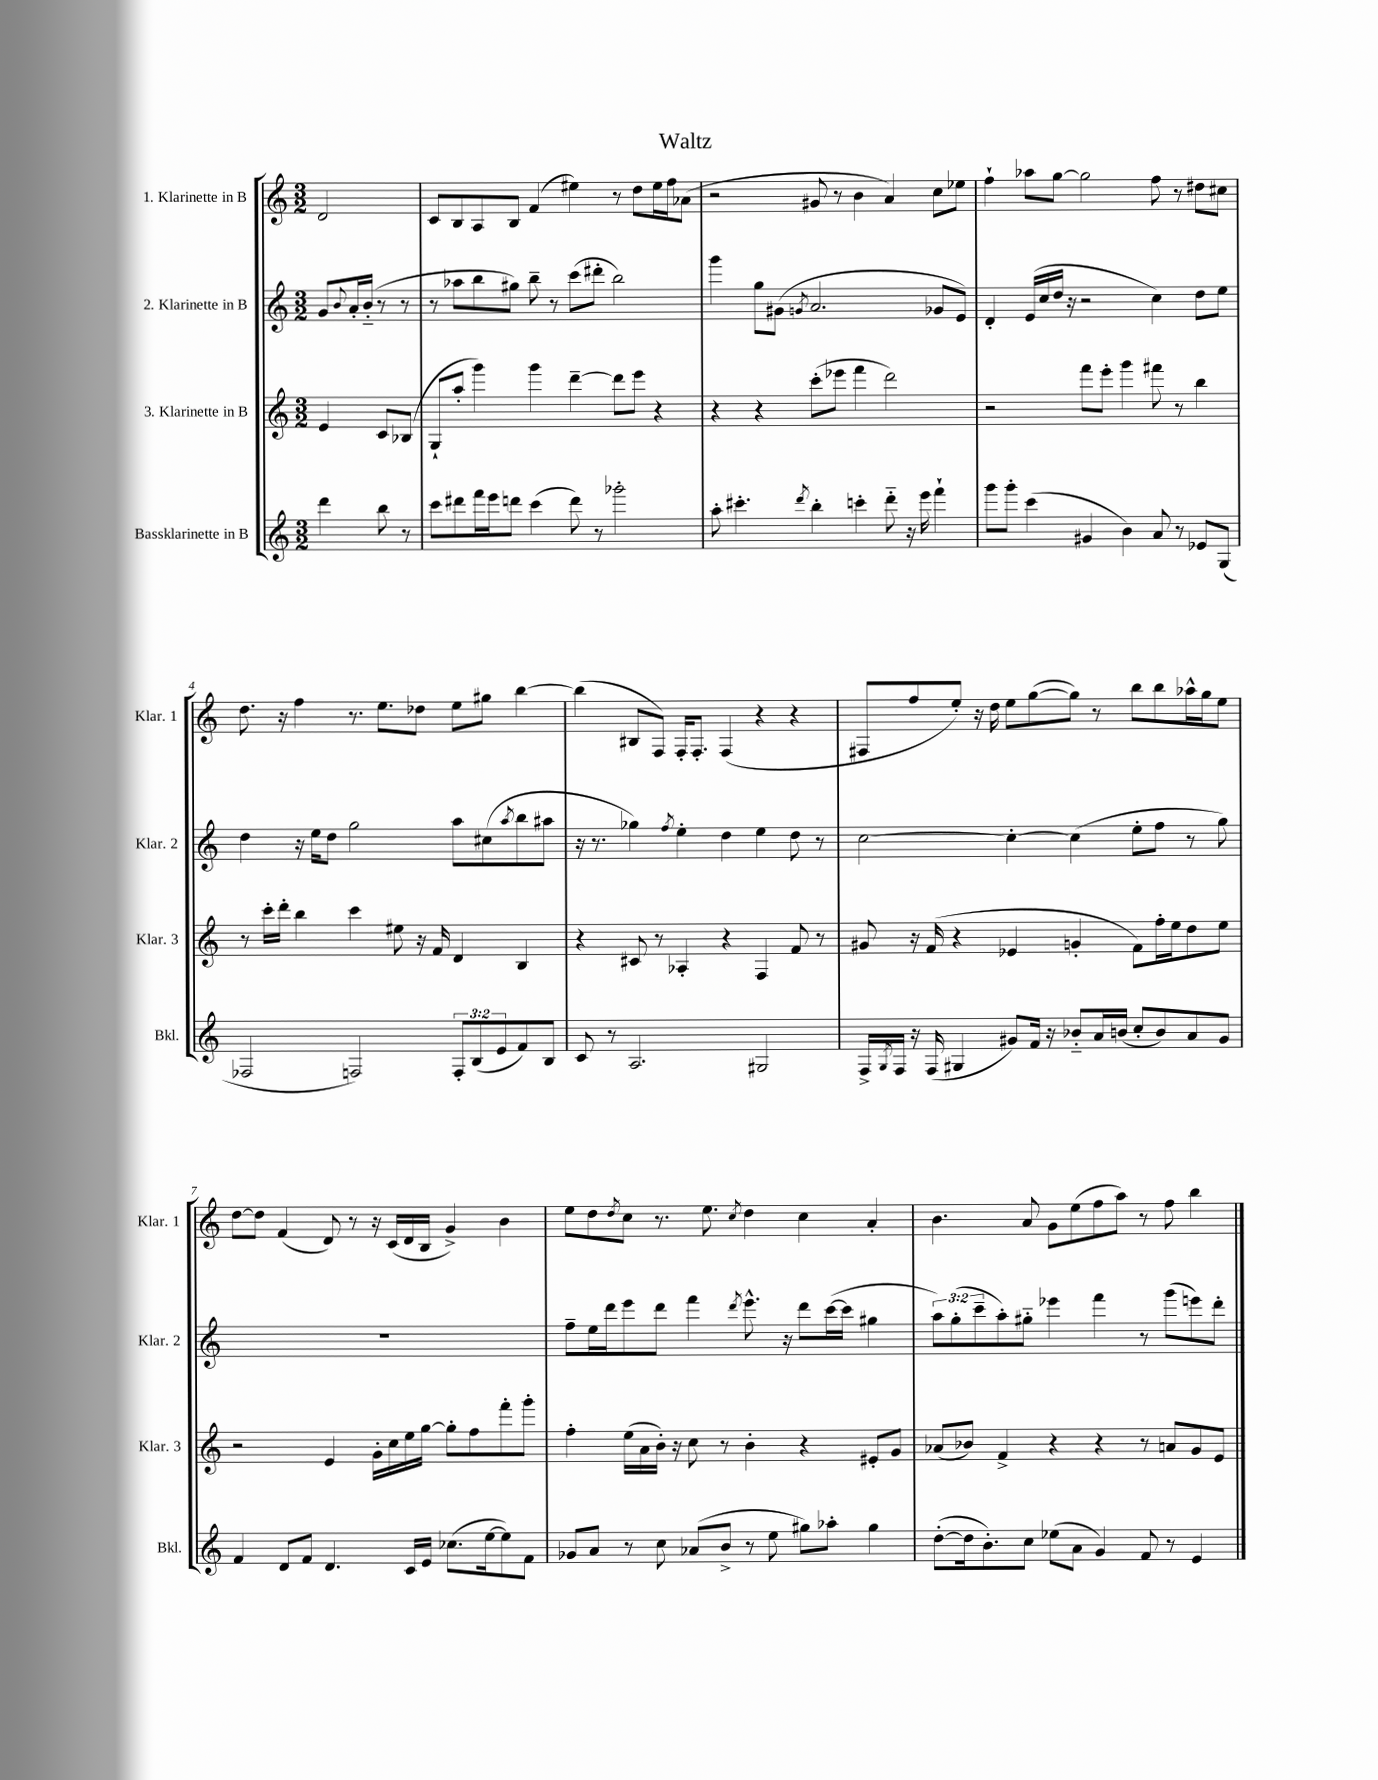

**kern	**kern	**kern	**kern
*staff4	*staff3	*staff2	*staff1
*clefG2	*clefG2	*clefG2	*clefG2
*k[]	*k[]	*k[]	*k[]
*M3/2	*M3/2	*M3/2	*M3/2
4ddd	4e	8g	2d
.	.	8qqb	.
.	.	16a'	.
.	.	(16b'~	.
8bb	8c	8r	.
8r	(8B-	8r	.
=	=	=	=
8ccc	8G`	8r	8c
8ddd#	8aa'	8aa-	8B
16fff	4ggg)	8bb	8A
16eee	.	.	.
8ddd	.	8gg#)	8B
(4ccc	4ggg	8bb~	(4f
.	.	8r	.
8ddd)	[4ddd~	(8ccc	4ee#)
8r	.	8ddd#'	.
2ggg-'	8ddd]	2bb)	8r
.	8eee	.	8dd
.	4r	.	16ee#
.	.	.	16ff
.	.	.	(8a-
=	=	=	=
8aa'	4r	4ggg	2r
4.ccc#'	.	.	.
.	4r	8gg	.
.	.	(8g#	.
8qddd	.	8qg	.
4bb'	(8ccc'	2.a	8g#
.	8eee-	.	8r
4ccc'	4fff	.	4b
8ddd'~	2ddd)	.	4a)
16r	.	.	.
16eee	.	.	.
4fff`	.	8g-	8cc
.	.	8e)	8ee-
=	=	=	=
8ggg	2r	4d'	4ff`
8ggg'	.	.	.
(4ccc	.	(16e	8aa-
.	.	16cc	.
.	.	16dd	[8gg
.	.	16r	.
4g#	8fff	2r	2gg]
.	8eee'	.	.
4b)	4ggg	.	.
8a	8fff#	4cc)	8ff
8r	8r	.	8r
8e-	4bb	8dd	8dd#
(8G	.	8ee	8cc#
=	=	=	=
2F-	8r	4dd	8.dd
.	16ccc'	.	.
.	16ddd'	.	16r
.	4bb	16r	4ff
.	.	16ee	.
.	.	8dd	.
2F)	4ccc	2gg	8.r
.	.	.	8.ee
.	8ee#	.	.
.	16r	.	8dd-
.	16f	.	.
12F'	4d	8aa	8ee
(12B	.	.	.
.	.	(8cc#	8gg#
12e	.	.	.
.	.	8qaa	.
8f)	4B	8bb	[4bb
8B	.	8aa#	.
=	=	=	=
8c	4r	16r	(4bb]
.	.	8.r	.
8r	.	.	.
2.A	8c#	4gg-)	8B#
.	8r	.	8F)
.	.	8qff	.
.	4A-'	4ee'	16F'
.	.	.	8.F'
.	4r	4dd	(4F
2G#	4F	4ee	4r
.	8f	8dd	4r
.	8r	8r	.
=	=	=	=
16F^	8g#	[2cc	8F#
8qG	.	.	.
16F	.	.	.
16r	16r	.	8ff
(16F	(16f	.	.
4G#	4r	.	8ee')
.	.	.	16r
.	.	.	16dd
8g#)	4e-	4cc'_	8ee
16f	.	.	([8gg
16r	.	.	.
8b-'~	4g'	(4cc]	8gg])
16a	.	.	8r
(16b	.	.	.
8cc'	8f)	8ee'	8bb
8b)	16ff'	8ff	8bb
.	16ee	.	.
8a	8dd	8r	16aa-^^
.	.	.	16gg
8g#	8ee	8gg)	8ee
=	=	=	=
4f	2r	1.r	[8dd
.	.	.	8dd]
8d	.	.	(4f
8f	.	.	.
4.d	4e	.	8d)
.	.	.	8r
.	16g'	.	16r
.	16cc	.	(16c
16c	16ee	.	16d
16e	[16gg	.	16B
(8.cc-	8gg']	.	4g^)
.	8ff	.	.
[16ee	.	.	.
8ee])	8fff'	.	4b
8f	8ggg'	.	.
=	=	=	=
8g-	4ff'	8ff~	8ee
8a	.	16ee	8dd
.	.	16ddd	.
.	.	.	8qdd
8r	(16ee	8eee	8cc
.	16a	.	.
8cc	16b')	8ddd	8.r
.	16r	.	.
(8a-	8cc	4fff	.
.	.	.	8.ee
8b^	8r	.	.
.	.	8qddd	8qcc
8r	4b'	8.eee^^	4dd
8ee	.	.	.
.	.	16r	.
8gg#)	4r	8ddd	4cc
8aa-'	.	([16ccc	.
.	.	16ccc]	.
4gg#	8e#'	4gg#	4a'
.	8g	.	.
=	=	=	=
([8dd'	(8a-	12aa)	4.b
.	.	(12gg'	.
16dd]	8b-)	.	.
.	.	12ccc~	.
8.b')	.	.	.
.	4f^	8aa')	.
8cc	.	8gg#'~	8a
(8ee-	4r	4eee-	8g
8a	.	.	(8ee
4g)	4r	4fff	8ff
.	.	.	8aa)
8f	8r	8r	8r
8r	8a	(8ggg	8ff
4e	8g	8eee)	4bb
.	8e	8ddd'	.
==	==	==	==
*-	*-	*-	*-
